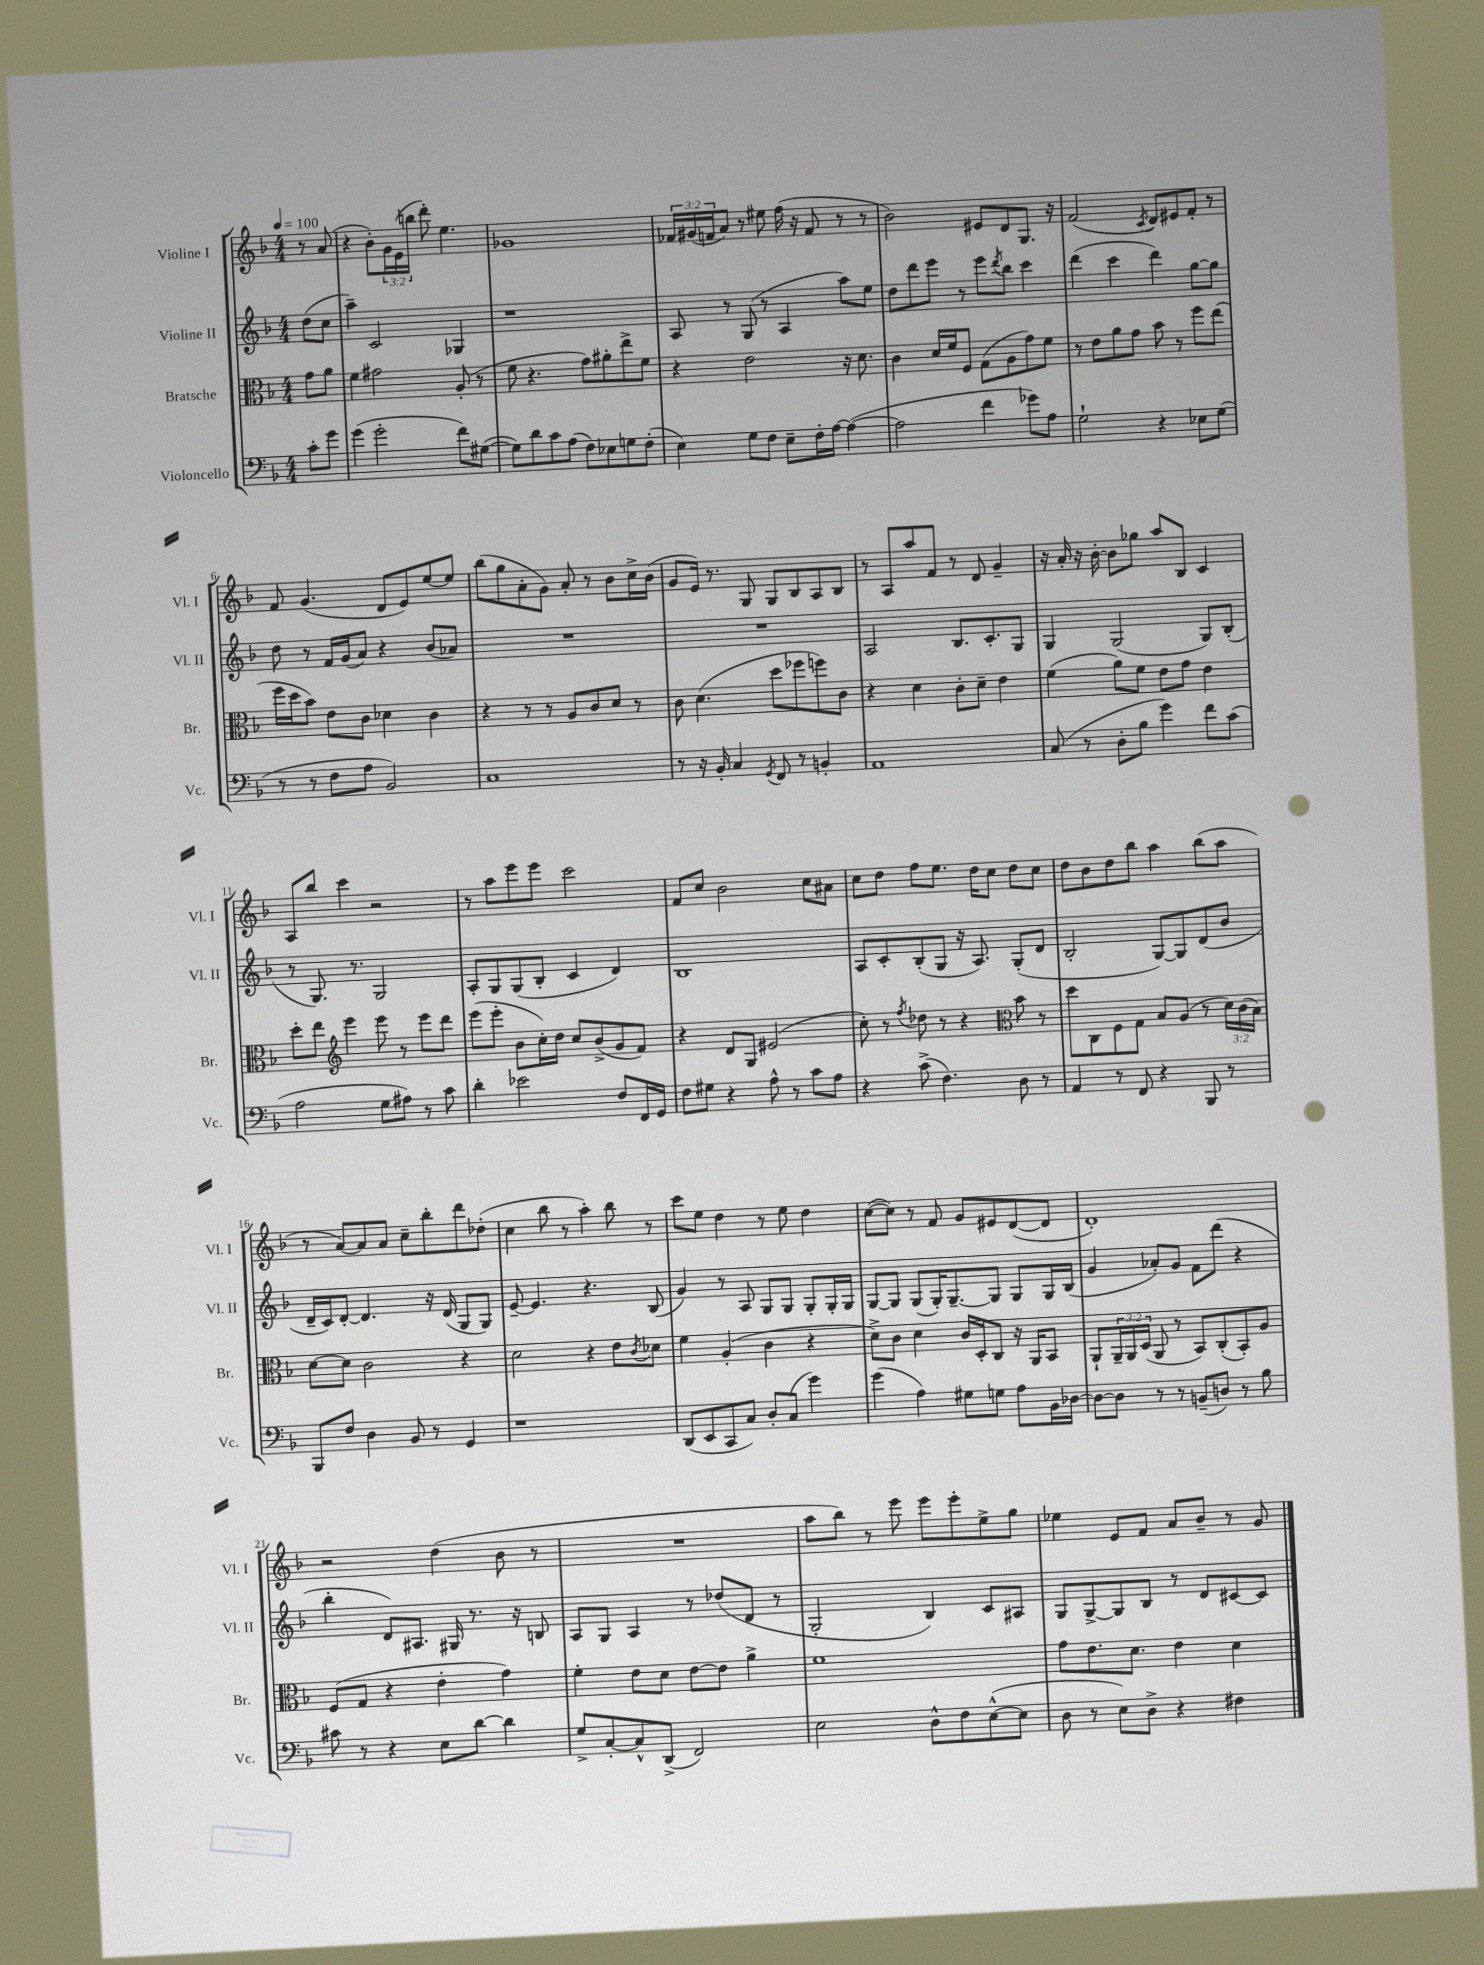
<<
\new StaffGroup <<
\new Staff = "s0" \with { instrumentName = "Violine I" shortInstrumentName = "Vl. I" } {
    \clef treble \key f \major \numericTimeSignature \time 4/4 \override Staff.TupletNumber.text = #tuplet-number::calc-fraction-text \partial 4 \tempo 4 = 100
    r8 a'8( |
    r4 bes'8-.) \tuplet 3/2 { g'16 e'16( b''16 } d'''8-.) e''4. |
    ges'1 |
    \tuplet 3/2 { fes'16 gis'16( f'16 } a'8) r8 eis''8 f''16( r16 f'8 r8 r8 |
    bes'2) eis'8 d'8 g8. r16 |
    f'2( \acciaccatura { c'8 } d'8) eis'8 f'8-. r8 |
    f'8 g'4.( d'8 e'8) e''8~ e''8 |
    bes''8( g''8 a'8-. g'8) a'8-. r8 bes'8 c''16-> bes'16( |
    g'8 e'16) r8. g8 g8 bes8 a8 bes8 |
    r8 a8 a''8 f'8 r8 d'8 g'4-- |
    r16 a'16-. r16 bes'16~-. bes'8 ges''8 a''8 bes8 c'4 |
    a8 bes''8 c'''4 r2 |
    r8 a''8 e'''8 e'''8 c'''2 |
    f'8 c''8 bes'2 c''8 ais'8 |
    c''8 d''8 f''8 e''8. d''16 c''8 d''8 c''8 |
    d''8 bes'8 d''8 bes''8 a''4 bes''8( a''8 |
    r8 a'8~) a'8 a'8 c''8-- bes''8-. d'''8 des''8-.( |
    c''4 bes''8 r8 a''4-.) bes''8 r8 |
    c'''8 e''8 d''4 r8 e''8 d''4 |
    c''8~( c''8) r8 f'8 g'8 eis'8 d'8~( d'8 |
    d'1-.) |
    r2 d''4( bes'8 r8 |
    R1 |
    a''8 bes''8) r8 e'''8 e'''8 e'''8-. e''8-> g''8 |
    ees''4 e'8 f'8 a'8 bes'8-- r8 g'8 \bar "|." |
}
\new Staff = "s1" \with { instrumentName = "Violine II" shortInstrumentName = "Vl. II" } {
    \clef treble \key f \major \numericTimeSignature \time 4/4 \partial 4
    d''8( c''8 |
    a''4--) c'2 ges4 |
    r1 |
    a8 r8 g8( r8 a4 a''8) e''8 |
    d''8 d'''8 e'''8 r8 e'''8 \acciaccatura { d'''8 } bes''8 c'''4 |
    d'''4( c'''4 d'''4) g''8~ g''8 |
    d''8 r8 f'16 g'16( a'8) r4 bes'8( aes'8) |
    R1 |
    R1 |
    a2 bes8. c'8.-. g8 |
    g4 g2( g8) bes8-.( |
    r8 g8.) r8. g2 |
    a8-. g8 g8( bes8-. c'4 d'4) |
    bes1 |
    a8 c'8-. bes8-.( g8 r16 a8.) g8-.( d'8 |
    bes2-. g8~) g8 d'8( bes'8 |
    d'16-- c'16) d'8~-. d'4. r16 d'16( g8 g8) |
    e'8~-- e'4. r4. bes8( |
    g'4) r8 a8 g8 g8 g8-. g16-. g16 |
    g8~ g8 g8( g16-.) g8.~-- g8 g8 g16 bes16( |
    g'4 aes'8-.) g'8 f'8 d'''8( r4 |
    bes''4-. d'8) ais8. gis16 r8. r16 b8 |
    a8 g8 a4 r8 des''8( d'8 r8 |
    g2-. bes4) c'8 ais8 |
    g8 g8~-> g8 bes8 r8 d'8 cis'8~ cis'8 \bar "|." |
}
\new Staff = "s2" \with { instrumentName = "Bratsche" shortInstrumentName = "Br." } {
    \clef alto \key f \major \numericTimeSignature \time 4/4 \override Staff.TupletNumber.text = #tuplet-number::calc-fraction-text \partial 4
    g'8 a'8 |
    f'4 gis'2 a8-.( r8 |
    f'8 r4. g'8) ais'8-. e''8-> f'8 |
    r4 e'2 r16 d'8. |
    c'4 d'16 f'16 f8 g8( a8 g'8) f'8 |
    r8 e'8 a'8 g'8 bes'8 r8 f''8 e''8( |
    f''16 d''16 bes'8) e'8 c'8 des'4 c'4 |
    r4 r8 r8 a8 c'8 d'8 r8 |
    c'8 d'4.( d''8 fes''8 f''8) c'8 |
    r4 d'4 c'8-. d'8-- e'4 |
    f'4( a'8) f'8 e'8 g'8 e'4 |
    d''8-. e''8 \clef treble e'''4 e'''8 r8 e'''8 d'''8 |
    e'''8( e'''8-. bes'8 c''16-.) d''16 c''8 bes'8->( g'8 f'8) |
    r4 d'8 g8 eis'2( |
    c''8-.) r8 \acciaccatura { f''8 } des''8 r8 r4 \clef alto bes'8 r8 |
    d''8 c8 f8 g8 bes8 a8( r8 \tuplet 3/2 { d'16) c'16( bes16) } |
    d'8~ d'8 c'2 r4 |
    d'2 r4 e'8 \acciaccatura { c'8 } des'8 |
    f'4 a4-.( c'4 r4 |
    d'8->) c'8 d'4 c'16 d16-. c8 r16 a,16 bes,8 |
    a,8-! \tuplet 3/2 { a,16-- a,16 d16( } a,8 r8 bes,8) c8-.( bes,8-.) a8 |
    f8( g8 r4 e'4-. g'4) |
    f'4-. e'8 d'8 e'8~ e'8 a'4-> |
    f'1 |
    g'8 e'8. d'8. e'4 d'4 \bar "|." |
}
\new Staff = "s3" \with { instrumentName = "Violoncello" shortInstrumentName = "Vc." } {
    \clef bass \key f \major \numericTimeSignature \time 4/4 \partial 4
    c'8-. g'8 |
    g'4( g'2-. f'8) gis8~( |
    gis8) d'8 c'8 a8( f8) ees8 g8 f8-.( |
    e4) g8 f8 e8-- f16-. a16~ a4~( |
    a2 f'4 ges'8) a8 |
    g2-! r4 ees8 g8( |
    r8 r8 f8 a8 bes,2) |
    c1 |
    r8 r16 bes,16-. c4 \acciaccatura { g,8 } f,8 r8 b,4-. |
    a,1 |
    c8( r8 d8-. bes8 g'4) f'8 c'8( |
    a2 g8 ais8) r8 c'8 |
    d'4-. ees'2 f8 f,16 g,16 |
    f8 gis8 r4 a8-^ r8 c'8 a8 |
    r4 c'8->( f4.) d8 r8 |
    a,4 r8 f,8 r4 bes,,8 r8 |
    bes,,8 f8 d4 bes,8 r8 g,4 |
    r1 |
    d,8( e,8 c,8 c8) d8-. c8( g'4) |
    g'4( a4) gis8 g8 a8 bes,16 des16~ |
    des8~ des8 r8 r8 b,8--( d8) r8 bes8 |
    cis'8 r8 r4 e8 d'8~ d'4 |
    g8-> c8~-. c8-^ d,8->( f,2) |
    e2 d8-^ f8 e8~-^( e8 |
    d8 r8 e8) d8-> r4 fis4 \bar "|." |
}
>>
>>
